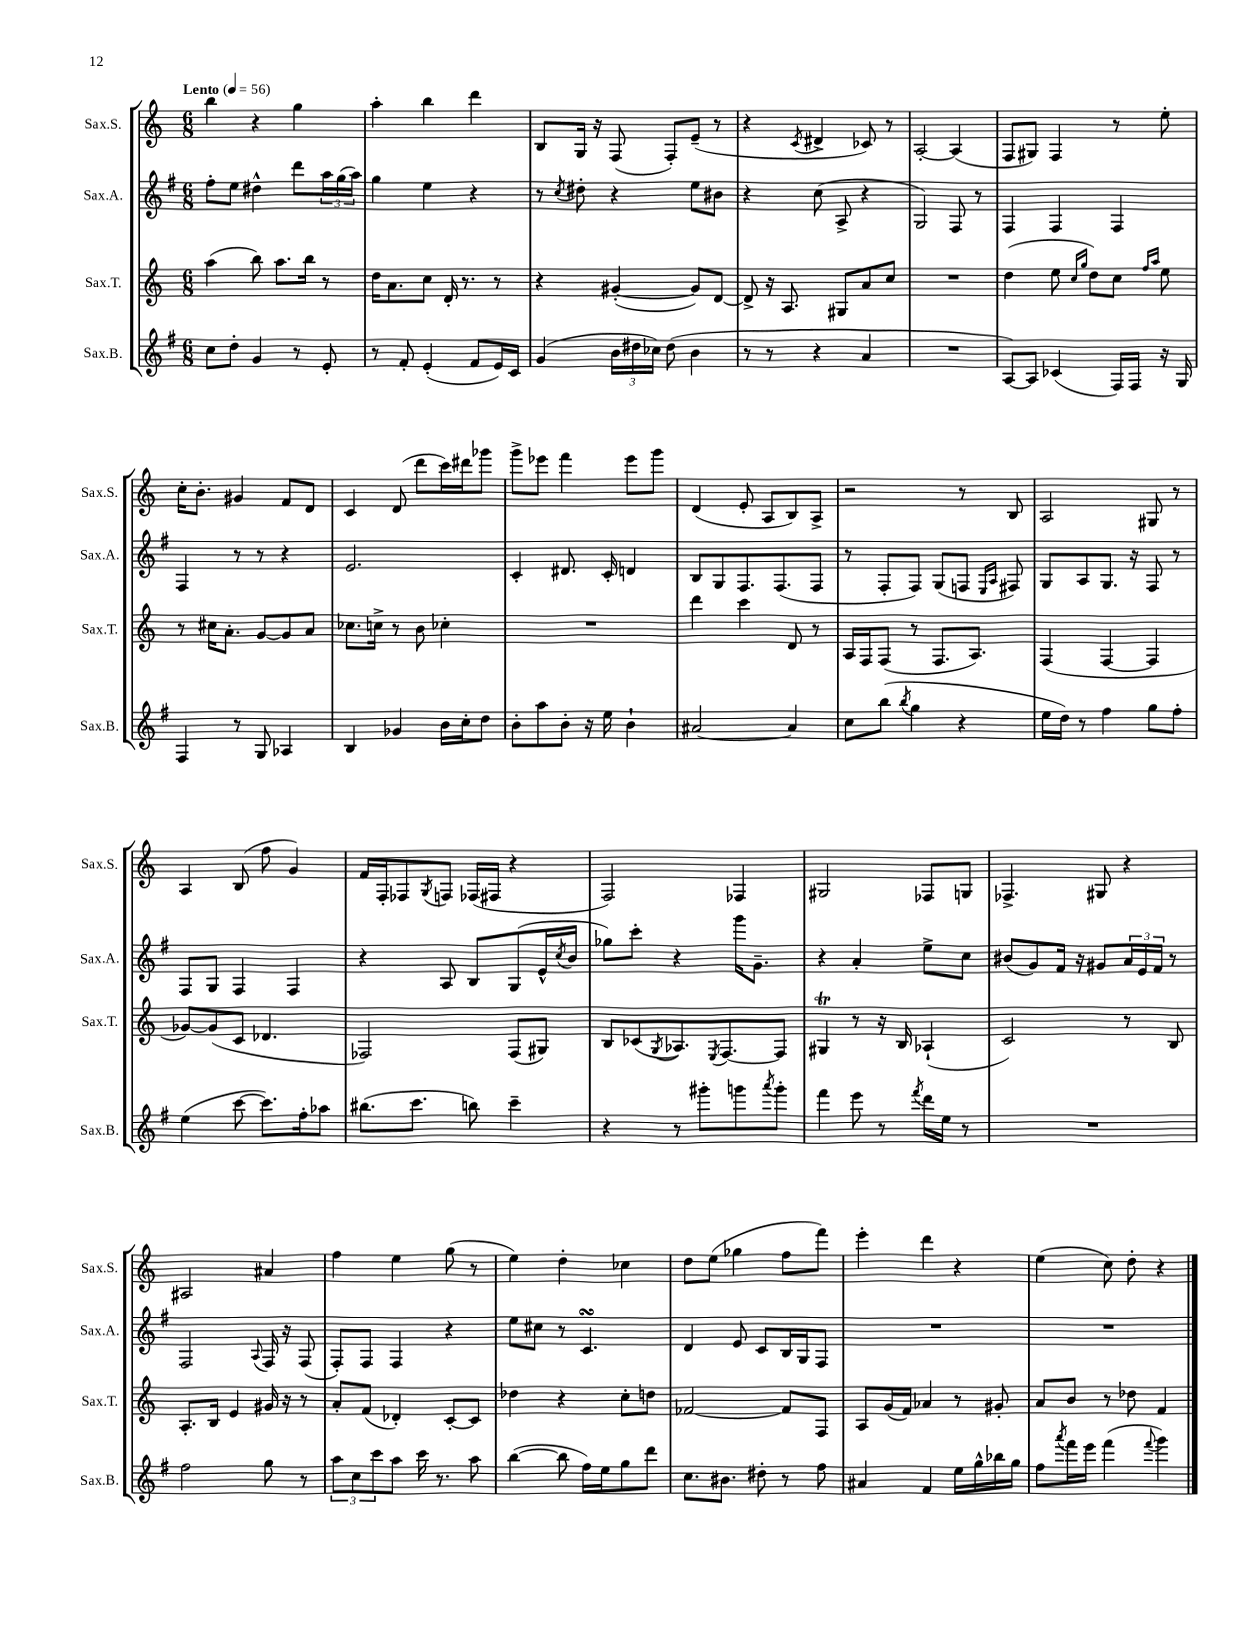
<<
\new StaffGroup <<
\new Staff = "s0" \with { instrumentName = "Sax.S." shortInstrumentName = "Sax.S." } {
    \clef treble \key c \major \numericTimeSignature \time 6/8 \tempo "Lento" 4 = 56
    b''4 r4 g''4 |
    a''4-. b''4 d'''4 |
    b8 g16 r16 f8( f8-.) e'8--( r8 |
    r4 \acciaccatura { c'8 } dis'4-> ces'8) r8 |
    a2~-. a4( |
    f8 gis8) f4 r8 e''8-. |
    c''16-. b'8.-. gis'4 f'8 d'8 |
    c'4 d'8( d'''8 c'''16) dis'''16 ges'''8 |
    g'''8-> ees'''8 f'''4 ees'''8 g'''8 |
    d'4( e'8-. a8 b8) a8-> |
    r2 r8 b8 |
    a2 gis8 r8 |
    a4 b8( f''8 g'4) |
    f'16 f16-. fes8 \acciaccatura { g8 } f8 fes16( fis16 r4 |
    f2) fes4 |
    gis2 fes8 g8 |
    fes4.-> gis8 r4 |
    ais2 ais'4 |
    f''4 e''4 g''8( r8 |
    e''4) d''4-. ces''4 |
    d''8 e''8( ges''4 f''8 f'''8) |
    e'''4-. d'''4 r4 |
    e''4( c''8) d''8-. r4 \bar "|." |
}
\new Staff = "s1" \with { instrumentName = "Sax.A." shortInstrumentName = "Sax.A." } {
    \clef treble \key g \major \numericTimeSignature \time 6/8
    fis''8-. e''8 dis''4-^ d'''8 \tuplet 3/2 { a''16 g''16( a''16) } |
    g''4 e''4 r4 |
    r8 \acciaccatura { c''8 } dis''8-. r4 e''8 bis'8 |
    r4 c''8( a8-> r4 |
    g2) fis8 r8 |
    fis4 fis4 fis4 |
    fis4 r8 r8 r4 |
    e'2. |
    c'4-. dis'8. c'16-. d'4 |
    b8 g8 fis8. fis8.( fis8 |
    r8 fis8-. fis8) g8( f8 \grace { e16 a16 } fis8) |
    g8 a8 g8. r16 fis8 r8 |
    fis8 g8 fis4 fis4 |
    r4 a8 b8 g8( e'16-^ \acciaccatura { c''8 } b'16 |
    ges''8) c'''8-. r4 g'''16 g'8.-- |
    r4 a'4-. e''8-> c''8 |
    bis'8( g'8) fis'16 r16 gis'8 \tuplet 3/2 { a'16 e'16 fis'16 } r8 |
    fis2 \appoggiatura { a8 } fis16 r16 fis8( |
    fis8-.) fis8 fis4 r4 |
    e''8 cis''8 r8 c'4.\turn |
    d'4 e'8 c'8 b16 g16 fis8 |
    R2. |
    R2. \bar "|." |
}
\new Staff = "s2" \with { instrumentName = "Sax.T." shortInstrumentName = "Sax.T." } {
    \clef treble \key c \major \numericTimeSignature \time 6/8
    a''4( b''8) a''8. b''16 r8 |
    d''16 a'8. c''8 d'16-. r8. r8 |
    r4 gis'4~-.( gis'8) d'8~ |
    d'8-> r16 a8. gis8 a'8 c''8 |
    R2. |
    d''4( e''8 \grace { c''16 g''16 } d''8) c''8 \grace { f''16 a''16 } e''8 |
    r8 cis''16 a'8.-. g'8~ g'8 a'8 |
    ces''8. c''16-> r8 b'8 ces''4-. |
    R2. |
    d'''4 c'''4 d'8 r8 |
    a16 f16 f8( r8 f8. a8.) |
    f4( f4~ f4 |
    ges'8~) ges'8( c'8 des'4. |
    fes2) fes8( gis8) |
    b8 ces'8( \acciaccatura { g8 } aes8.) \acciaccatura { e8 } f8.~ f8 |
    gis4\trill r8 r16 b16 aes4-!( |
    c'2) r8 b8 |
    a8.-. b16 e'4 gis'16 r16 r8 |
    a'8-. f'8( des'4-.) c'8~-. c'8 |
    des''4 r4 c''8-. d''8 |
    fes'2~ fes'8 f8 |
    a8 g'16( f'16) aes'4 r8 gis'8-. |
    a'8 b'8 r8 des''8 f'4 \bar "|." |
}
\new Staff = "s3" \with { instrumentName = "Sax.B." shortInstrumentName = "Sax.B." } {
    \clef treble \key g \major \numericTimeSignature \time 6/8
    c''8 d''8-. g'4 r8 e'8-. |
    r8 fis'8-. e'4-.( fis'8 e'16) c'16 |
    g'4( \tuplet 3/2 { b'16 dis''16 ces''16) } dis''8( b'4 |
    r8 r8 r4 a'4 |
    R2. |
    a8~) a8 ces'4( fis16) fis16 r16 g16 |
    fis4 r8 g8 aes4 |
    b4 ges'4 b'16 c''16-. d''8 |
    b'8-. a''8 b'8-. r16 e''16 b'4-! |
    ais'2~ ais'4 |
    c''8 b''8( \acciaccatura { b''8 } g''4 r4 |
    e''16 d''16) r8 fis''4 g''8 fis''8-. |
    e''4( c'''8~ c'''8.) fis''16-. aes''8 |
    bis''8.( c'''8. b''8) c'''4-- |
    r4 r8 gis'''8-. g'''8 \acciaccatura { a'''8 } g'''8-. |
    fis'''4 e'''8 r8 \acciaccatura { fis'''8 } d'''16 e''16 r8 |
    R2. |
    fis''2 g''8 r8 |
    \tuplet 3/2 { a''8 c''8 c'''8 } a''8 c'''16 r8. a''8 |
    b''4~( b''8 fis''16) e''16 g''8 d'''8 |
    c''8. bis'8. dis''8-. r8 fis''8 |
    ais'4 fis'4 e''16 g''16-^ bes''16 g''16 |
    fis''8 \acciaccatura { a'''8 } fis'''16 e'''16 fis'''4( \appoggiatura { fis'''8 } g'''4) \bar "|." |
}
>>
>>
\layout { \context { \Score \remove "Bar_number_engraver" } }
